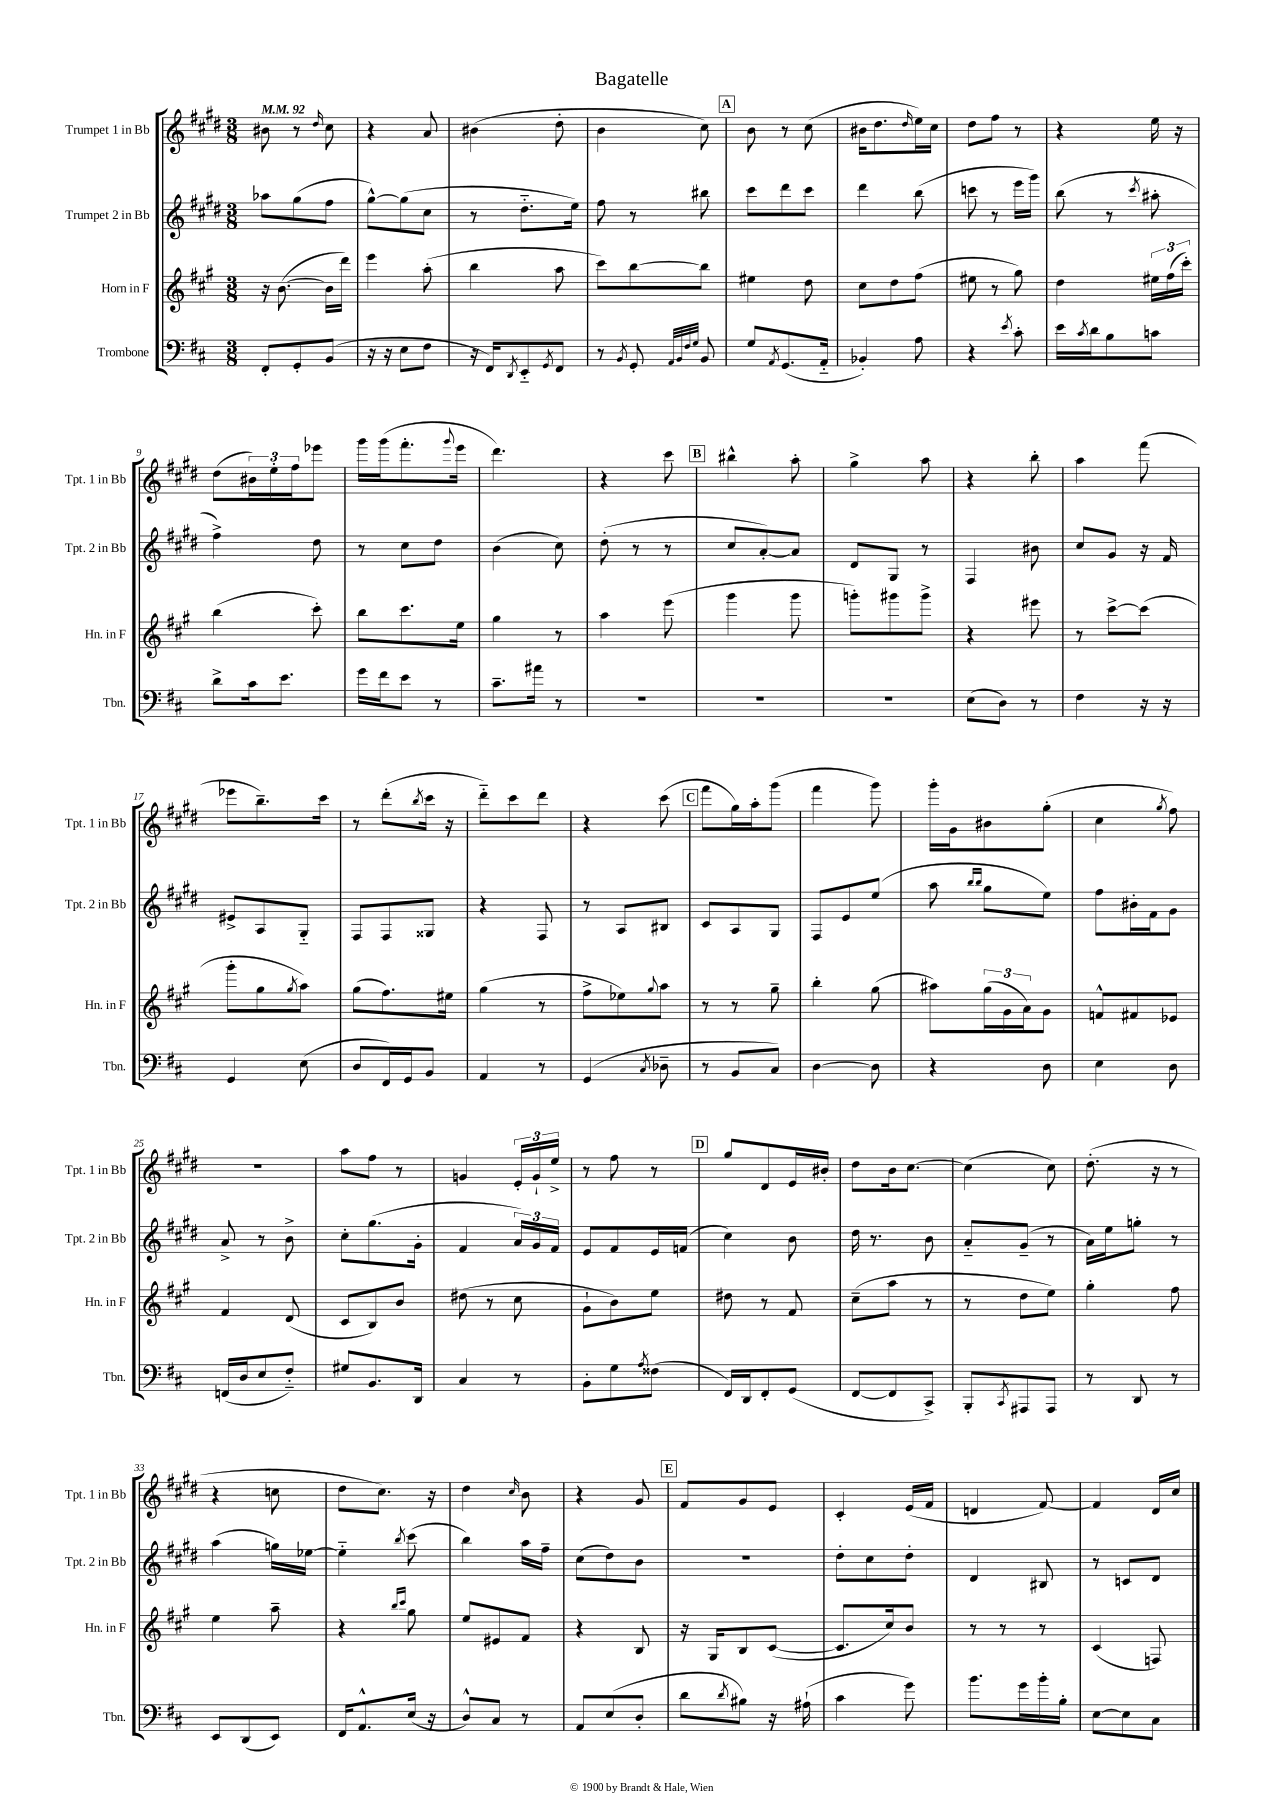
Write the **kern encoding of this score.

**kern	**kern	**kern	**kern
*part4	*part3	*part2	*part1
*staff4	*staff3	*staff2	*staff1
*I"Trombone	*I"Horn in F	*I"Trumpet 2 in Bb	*I"Trumpet 1 in Bb
*I'Tbn.	*I'Hn. in F	*I'Tpt. 2 in Bb	*I'Tpt. 1 in Bb
*clefF4	*clefG2	*clefG2	*clefG2
*k[f#c#]	*k[f#c#g#]	*k[f#c#g#d#]	*k[f#c#g#d#]
*M3/8	*M3/8	*M3/8	*M3/8
*MM92	*MM92	*MM92	*MM92
=1	=1	=1	=1
8FF#'/L	16r	8aa-X\L	8b#X\
.	([8.b\	.	.
8GG'/	.	(8gg#\	8r
.	.	.	16qqdd#/
(8BB/J	16b\LL]	8ff#\J	8cc#\
.	16ddd\JJ)	.	.
=2	=2	=2	=2
16r	4eee\	[8gg#^^\L)	4r
16r	.	.	.
8E\L	.	(8gg#\]	.
8F#\J	(8aa'\	8cc#\J	8a/
=3	=3	=3	=3
16r	4bb\	8r	(4b#X\
16FF#/KL)	.	.	.
8qDD/	.	.	.
8EE/	.	8.dd#\L	.
8qGG/	.	.	.
8FF#/J	8aa\	.	8dd#'\
.	.	16ee\Jk)	.
=4	=4	=4	=4
8r	8ccc#\L)	8ff#\	4b\
8qBB/	.	.	.
8GG'/	[8bb\	8r	.
32qqAA/LLL	.	.	.
32qqBB/	.	.	.
32qqF#/	.	.	.
32qqG/JJJ	.	.	.
8BB/	8bb\J]	8bb#X\	8cc#\)
!!LO:REH:place=s1:t=A
=5	=5	=5	=5
8G/L	4ee#X\	8ccc#\L	8b\
8qAA/	.	.	.
(8.GG/	.	8ddd#\	8r
.	8dd\	8ccc#\J	(8cc#\
16AA/Jk	.	.	.
=6	=6	=6	=6
4BB-X'/)	8cc#\L	4ddd#\	16b#X\KL
.	.	.	8.dd#\
.	8dd\	.	.
.	.	.	16qqdd#/
8A\	(8ff#\J	(8bb\	16ee\L)
.	.	.	16cc#\JJ
=7	=7	=7	=7
4r	8ee#X\	8cccn\	8dd#\L
.	8r	8r	8ff#\J
8qe/	.	.	.
8c#'\	8gg#\)	16eee\LL	8r
.	.	16ggg#\JJ)	.
=8	=8	=8	=8
16e\LL	4dd\	(8bb\	4r
8qc#/	.	.	.
16d\J	.	.	.
8B\	.	8r	.
.	.	8qccc#/	.
8cn\J	24ee#X\LL	8aa#X'\	16ee\
.	(24ff#\	.	.
.	.	.	16r
.	24ccc#'\JJ)	.	.
!!LO:LB:g=z
=9	=9	=9	=9
8d^\L	(4bb\	4ff#^\)	(8dd#\L
16c#\k	.	.	24b#X\L)
.	.	.	24ee'\
8.e\J	.	.	.
.	.	.	24ff#\J
.	8ccc#'\)	8dd#\	8eee-X\J
=10	=10	=10	=10
16g\LL	8bb\L	8r	16ggg#\LL
16f#\J	.	.	(16ggg#\J
8e\J	8.ccc#\	8cc#\L	8.fff#'\
8r	.	8dd#\J	.
.	.	.	8qqggg#/
.	16ee\Jk	.	16eee\Jk
=11	=11	=11	=11
8.c#~\L	4gg#\	(4b\	4.ddd#\)
16a#X\Jk	.	.	.
8r	8r	8cc#\)	.
=12	=12	=12	=12
4.r	4aa\	(8dd#'\	4r
.	.	8r	.
.	(8eee\	8r	8ccc#\
!!LO:REH:place=s1:t=B
=13	=13	=13	=13
4.r	4ggg#\	8cc#/L	4bb#X^^\
.	.	[8a'/)	.
.	8ggg#\	8a/J]	8aa'\
=14	=14	=14	=14
4.r	8gggn'\L)	8d#/L	4gg#^\
.	8ggg#X\	8G#/J	.
.	8ggg#^\J	8r	8aa\
=15	=15	=15	=15
(8E\L	4r	4F#/	4r
8D\J)	.	.	.
8r	8eee#X\	8b#X\	8bb'\
=16	=16	=16	=16
4F#\	8r	8cc#/L	4aa\
.	[8ccc#^\L	8g#/J	.
16r	(8ccc#\J]	16r	(8fff#\
16r	.	16f#/	.
!!LO:LB:g=z
=17	=17	=17	=17
4GG/	8ggg#'\L	8e#X^/L	8eee-X\L
.	8gg#\	8A/	8.bb~\)
.	8qgg#/	.	.
(8E\	8aa\J)	8G#/J	.
.	.	.	16ccc#\Jk
=18	=18	=18	=18
8D/L	(8gg#\L	8F#/L	8r
16FF#/L)	8.ff#\)	8F#/	(8ddd#'\L
16GG/J	.	.	.
.	.	.	8qbb/
8BB/J	.	8G##X/J	16ccc#\Jk
.	16ee#X\Jk	.	16r
=19	=19	=19	=19
4AA/	(4gg#\	4r	8ddd#\L)
.	.	.	8ccc#\
8r	8r	8F#/	8ddd#\J
=20	=20	=20	=20
(4GG/	8ff#^\L	8r	4r
.	8ee-X\)	8A/L	.
8qC#/	8qqgg#/	.	.
8D-X~\	8aa\J	8B#X/J	(8ccc#\
!!LO:REH:place=s1:t=C
=21	=21	=21	=21
8r	8r	8c#/L	8fff#\L
8BB/L	8r	8A/	16gg#\L)
.	.	.	16aa'\J
8C#/J)	8gg#~\	8G#/J	(8ggg#\J
=22	=22	=22	=22
[4D\	4bb'\	8F#/L	4fff#\
.	.	8e/	.
8D\]	(8gg#\	(8ee/J	8ggg#\)
=23	=23	=23	=23
4r	8aa#X\L)	8aa\	16ggg#'\LL
.	.	.	16g#\J
.	.	16qqbb/LL	.
.	.	16qqbb/JJ	.
.	(24gg#\L	8gg#\L	8b#X\
.	24g#\	.	.
.	24a\J)	.	.
8D\	8g#\J	8ee\J)	(8gg#'\J
=24	=24	=24	=24
4E\	8fn^^/L	8ff#\L	4cc#\
.	8f#X/	16b#X'\L	.
.	.	16f#\J	.
.	.	.	8qgg#/
8D\	8e-X/J	8g#\J	8ff#\)
!!LO:LB:g=z
=25	=25	=25	=25
(16FFn/LL	4f#/	8a^/	4.r
16D/J	.	.	.
8E/	.	8r	.
8F#/J)	(8d/	8b^\	.
=26	=26	=26	=26
8G#X/L	8c#/L	8cc#'\L	8aa\L
8.BB/	8B/)	(8.gg#\	8ff#\J
.	8b/J	.	8r
16DD/Jk	.	16g#'\Jk	.
=27	=27	=27	=27
4C#/	(8dd#X\	4f#/	4gn/
.	8r	.	.
8r	8cc#\	24a/LL)	24e'/LL
.	.	24g#/	24g`/
.	.	24f#/JJ	24ee^/JJ
=28	=28	=28	=28
8BB'\L	8g#`\L	8e/L	8r
8G\	8b\)	8f#/	8ff#\
8qA/	.	.	.
(8F##X\J	8ee\J	16e/L	8r
.	.	(16fn/JJ	.
!!LO:REH:place=s1:t=D
=29	=29	=29	=29
16FF#/LL)	8dd#X\	4cc#\)	8gg#/L
16DD/J	.	.	.
8FF#'/	8r	.	8d#/
(8GG/J	8f#/	8b\	16e/L
.	.	.	16b#X'/JJ
=30	=30	=30	=30
[8FF#/L	(8cc#~\L	16dd#\	8dd#\L
.	.	8.r	.
8FF#/]	8aa\J	.	16b\k
.	.	.	[8.cc#\J
8CC#^/J)	8r	8b\	.
=31	=31	=31	=31
8BBB'/L	8r	8a/L	(4cc#\]
8qCC#/	.	.	.
8AAA#X/	8dd\L	(8g#~/J	.
8AAA#/J	8ee\J)	8r	8cc#\)
=32	=32	=32	=32
8r	4gg#'\	16a\LL)	(8.dd#'\
.	.	16ee\J	.
8DD/	.	8ggn'\J	.
.	.	.	16r
8r	8ff#\	8r	8r
!!LO:LB:g=z
=33	=33	=33	=33
8EE/L	4ee\	(4aa\	4r
(8DD/	.	.	.
8EE/J)	8aa~\	16ggn\LL)	8ccn\
.	.	[16ee-X\JJ	.
=34	=34	=34	=34
16FF#/KL	4r	4ee-\]	8dd#\L
8.AA^^/	.	.	.
.	.	.	8.cc#\J)
.	16qqbb/LL	.	.
.	16qqccc#/JJ	8qbb/	.
(16E/Jk	8gg#\	(8ccc#\	.
16r	.	.	16r
=35	=35	=35	=35
8D^^/L)	8ee/L	4bb\)	4dd#\
8C#/J	8e#X/	.	.
.	.	.	16qqcc#/
8r	8f#/J	16aa\LL	8b\
.	.	16ff#~\JJ	.
=36	=36	=36	=36
8AA/L	4r	(8cc#\L	4r
(8E/	.	8dd#\)	.
8D'/J	8B/	8b\J	8g#/
!!LO:REH:place=s1:t=E
=37	=37	=37	=37
8d\L	16r	4.r	8f#/L
.	16G#/KL	.	.
8qd/	.	.	.
8B#X\J)	8B/	.	8g#/
16r	([8c#/J	.	8e/J
(16A#X`\	.	.	.
=38	=38	=38	=38
4c#\	8.c#/L]	8dd#'\L	4c#'/
.	.	8cc#\	.
.	16cc#/k)	.	.
8g\)	8b/J	8dd#'\J	(16e/LL
.	.	.	16f#/JJ
=39	=39	=39	=39
8.b\L	8r	4d#/	4dn/
.	8r	.	.
16g\L	.	.	.
16b'\	8r	8B#X/	[8f#/)
16B'\JJ	.	.	.
=40	=40	=40	=40
[8E\L	(4c#/	8r	4f#/]
8E\]	.	8cn/L	.
8C#\J	8Fn/)	8d#/J	16d#/LL
.	.	.	16cc#/JJ
==	==	==	==
*-	*-	*-	*-
